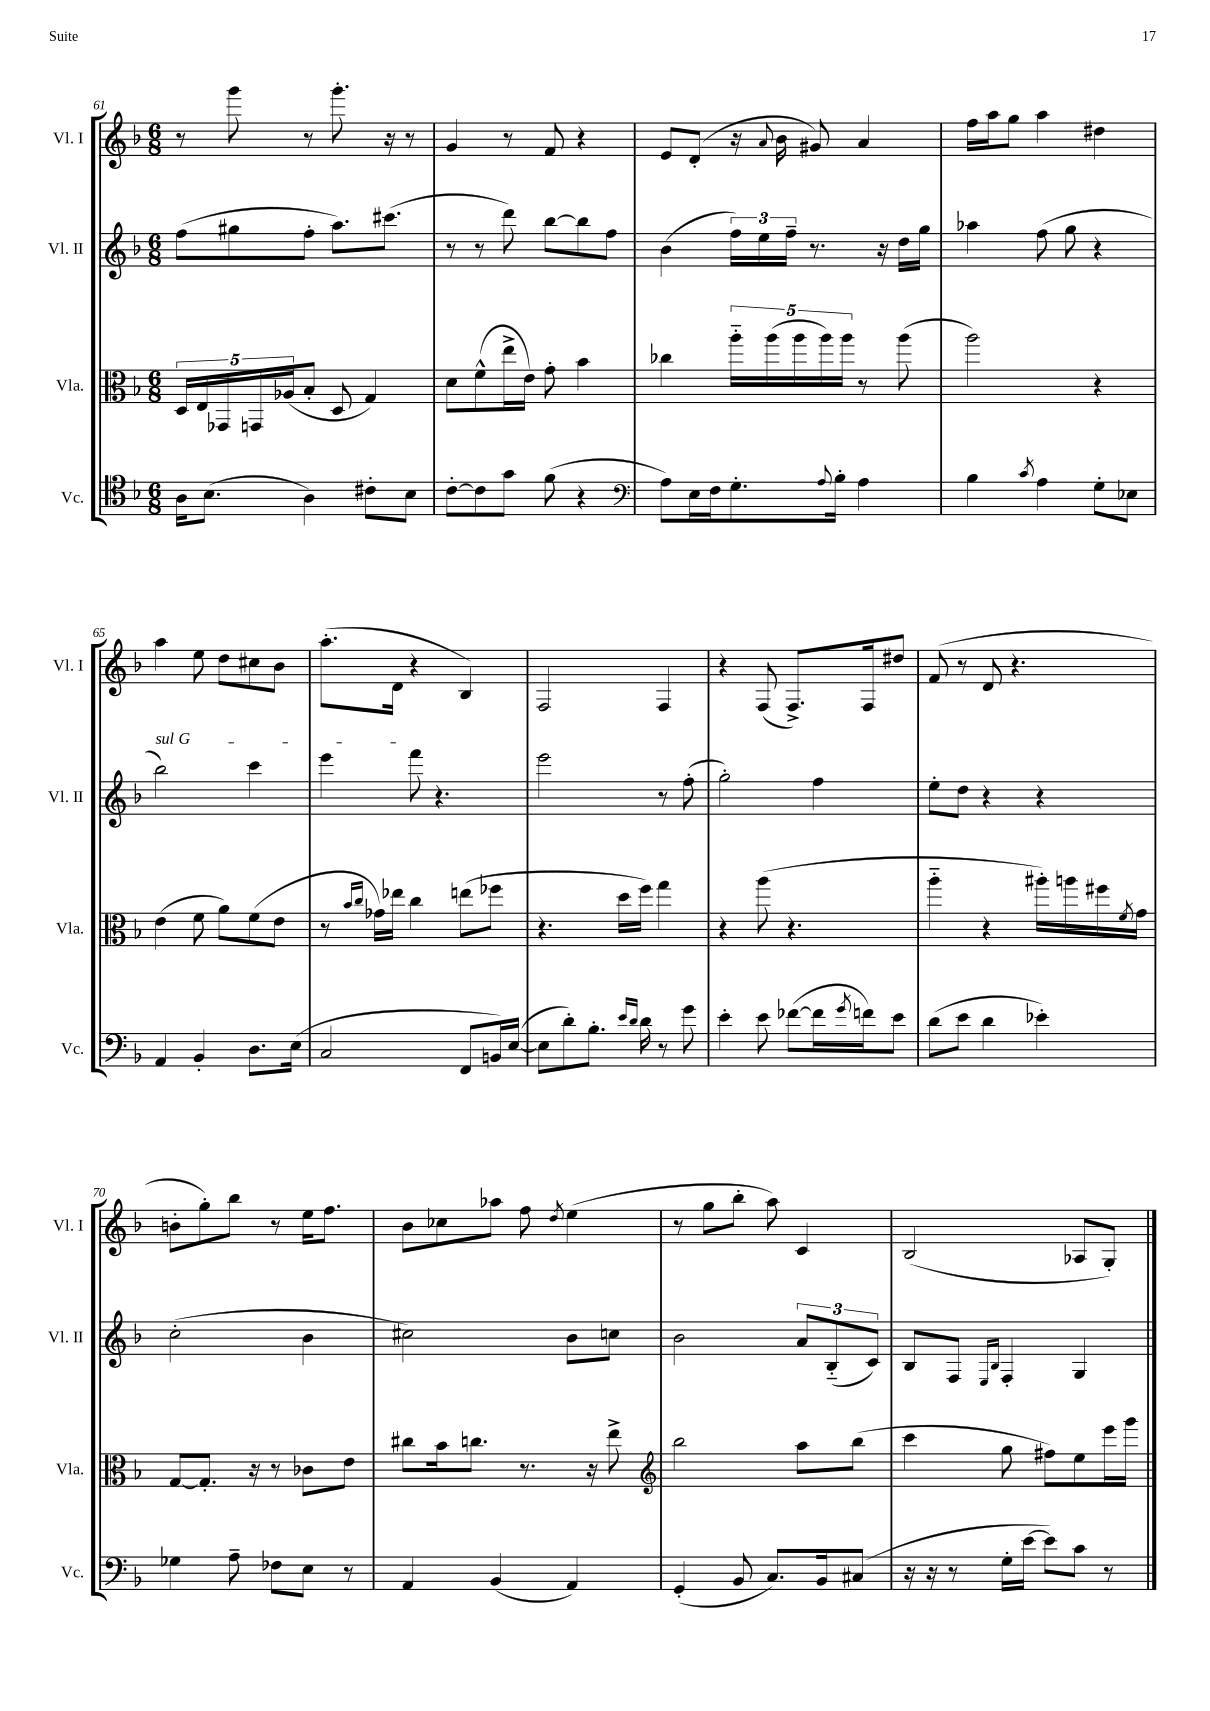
<<
\new StaffGroup <<
\new Staff = "s0" \with { instrumentName = "Vl. I" shortInstrumentName = "Vl. I" } {
    \clef treble \key f \major \numericTimeSignature \time 6/8
    r8 g'''8 r8 g'''8.-. r16 r8 |
    g'4 r8 f'8 r4 |
    e'8 d'8-.( r16 \appoggiatura { a'8 } bes'16 gis'8) a'4 |
    f''16 a''16 g''8 a''4 dis''4 |
    a''4 e''8 d''8 cis''8 bes'8 |
    a''8.-.( d'16 r4 bes4) |
    f2 f4 |
    r4 f8( f8.->) f16 dis''8 |
    f'8( r8 d'8 r4. |
    b'8-. g''8-.) bes''8 r8 e''16 f''8. |
    bes'8 ces''8 aes''8 f''8 \acciaccatura { d''8 } e''4( |
    r8 g''8 bes''8-. a''8) c'4 |
    bes2( aes8 g8-.) \bar "|." |
}
\new Staff = "s1" \with { instrumentName = "Vl. II" shortInstrumentName = "Vl. II" } {
    \clef treble \key f \major \numericTimeSignature \time 6/8
    f''8( gis''8 f''8-. a''8.) cis'''8.( |
    r8 r8 d'''8) bes''8~ bes''8 f''8 |
    bes'4( \tuplet 3/2 { f''16) e''16 f''16-- } r8. r16 d''16 g''16 |
    aes''4 f''8( g''8 r4 |
    \once \override TextSpanner.bound-details.left.text = \markup { \italic "sul G" } bes''2\startTextSpan) c'''4 |
    e'''4 f'''8\stopTextSpan r4. |
    e'''2 r8 f''8-.( |
    g''2-.) f''4 |
    e''8-. d''8 r4 r4 |
    c''2-.( bes'4 |
    cis''2) bes'8 c''8 |
    bes'2 \tuplet 3/2 { a'8 bes8-_( c'8) } |
    bes8 f8 \grace { e16 bes16 } f4-. g4 \bar "|." |
}
\new Staff = "s2" \with { instrumentName = "Vla." shortInstrumentName = "Vla." } {
    \clef alto \key f \major \numericTimeSignature \time 6/8
    \tuplet 5/4 { d16 e16 ges,16 g,16 aes16( } bes8-. d8 g4) |
    d'8 f'8-^( e''16-> e'16) g'8-. bes'4 |
    ces''4 \tuplet 5/4 { a''16-_ a''16( a''16 a''16) a''16 } r8 a''8( |
    a''2) r4 |
    e'4( f'8 a'8) f'8( e'8 |
    r8 \grace { bes'16 c''16 } ges'16) ees''16 c''4 e''8( fes''8 |
    r4. d''16 f''16) g''4 |
    r4 a''8( r4. |
    a''4-_ r4 ais''16-.) a''16 fis''16 \acciaccatura { f'8 } g'16 |
    g8~ g8.-. r16 r8 ces'8 e'8 |
    cis''8 bes'16 c''8. r8. r16 e''8-> |
    \clef treble bes''2 a''8 bes''8( |
    c'''4 g''8 fis''8) e''8 e'''16 g'''16 \bar "|." |
}
\new Staff = "s3" \with { instrumentName = "Vc." shortInstrumentName = "Vc." } {
    \clef tenor \key f \major \numericTimeSignature \time 6/8
    a16 bes8.( a4) cis'8-. bes8 |
    c'8~-. c'8 g'8 f'8( r4 |
    \clef bass a8) e16 f16 g8.-. \appoggiatura { a8 } bes16-. a4 |
    bes4 \acciaccatura { c'8 } a4 g8-. ees8 |
    a,4 bes,4-. d8. e16( |
    c2 f,8 b,16) e16~( |
    e8 d'8-.) bes8.-. \grace { e'16 d'16 } d'16 r8 g'8 |
    e'4-. e'8 fes'8~( fes'16 \acciaccatura { g'8 } f'16) e'8 |
    d'8( e'8 d'4 ees'4-.) |
    ges4 a8-- fes8 e8 r8 |
    a,4 bes,4( a,4) |
    g,4-.( bes,8 c8.) bes,16 cis8( |
    r16 r16 r8 g16-. e'16~ e'8) c'8 r8 \bar "|." |
}
>>
>>
\layout { \context { \Score currentBarNumber = #61 } }
